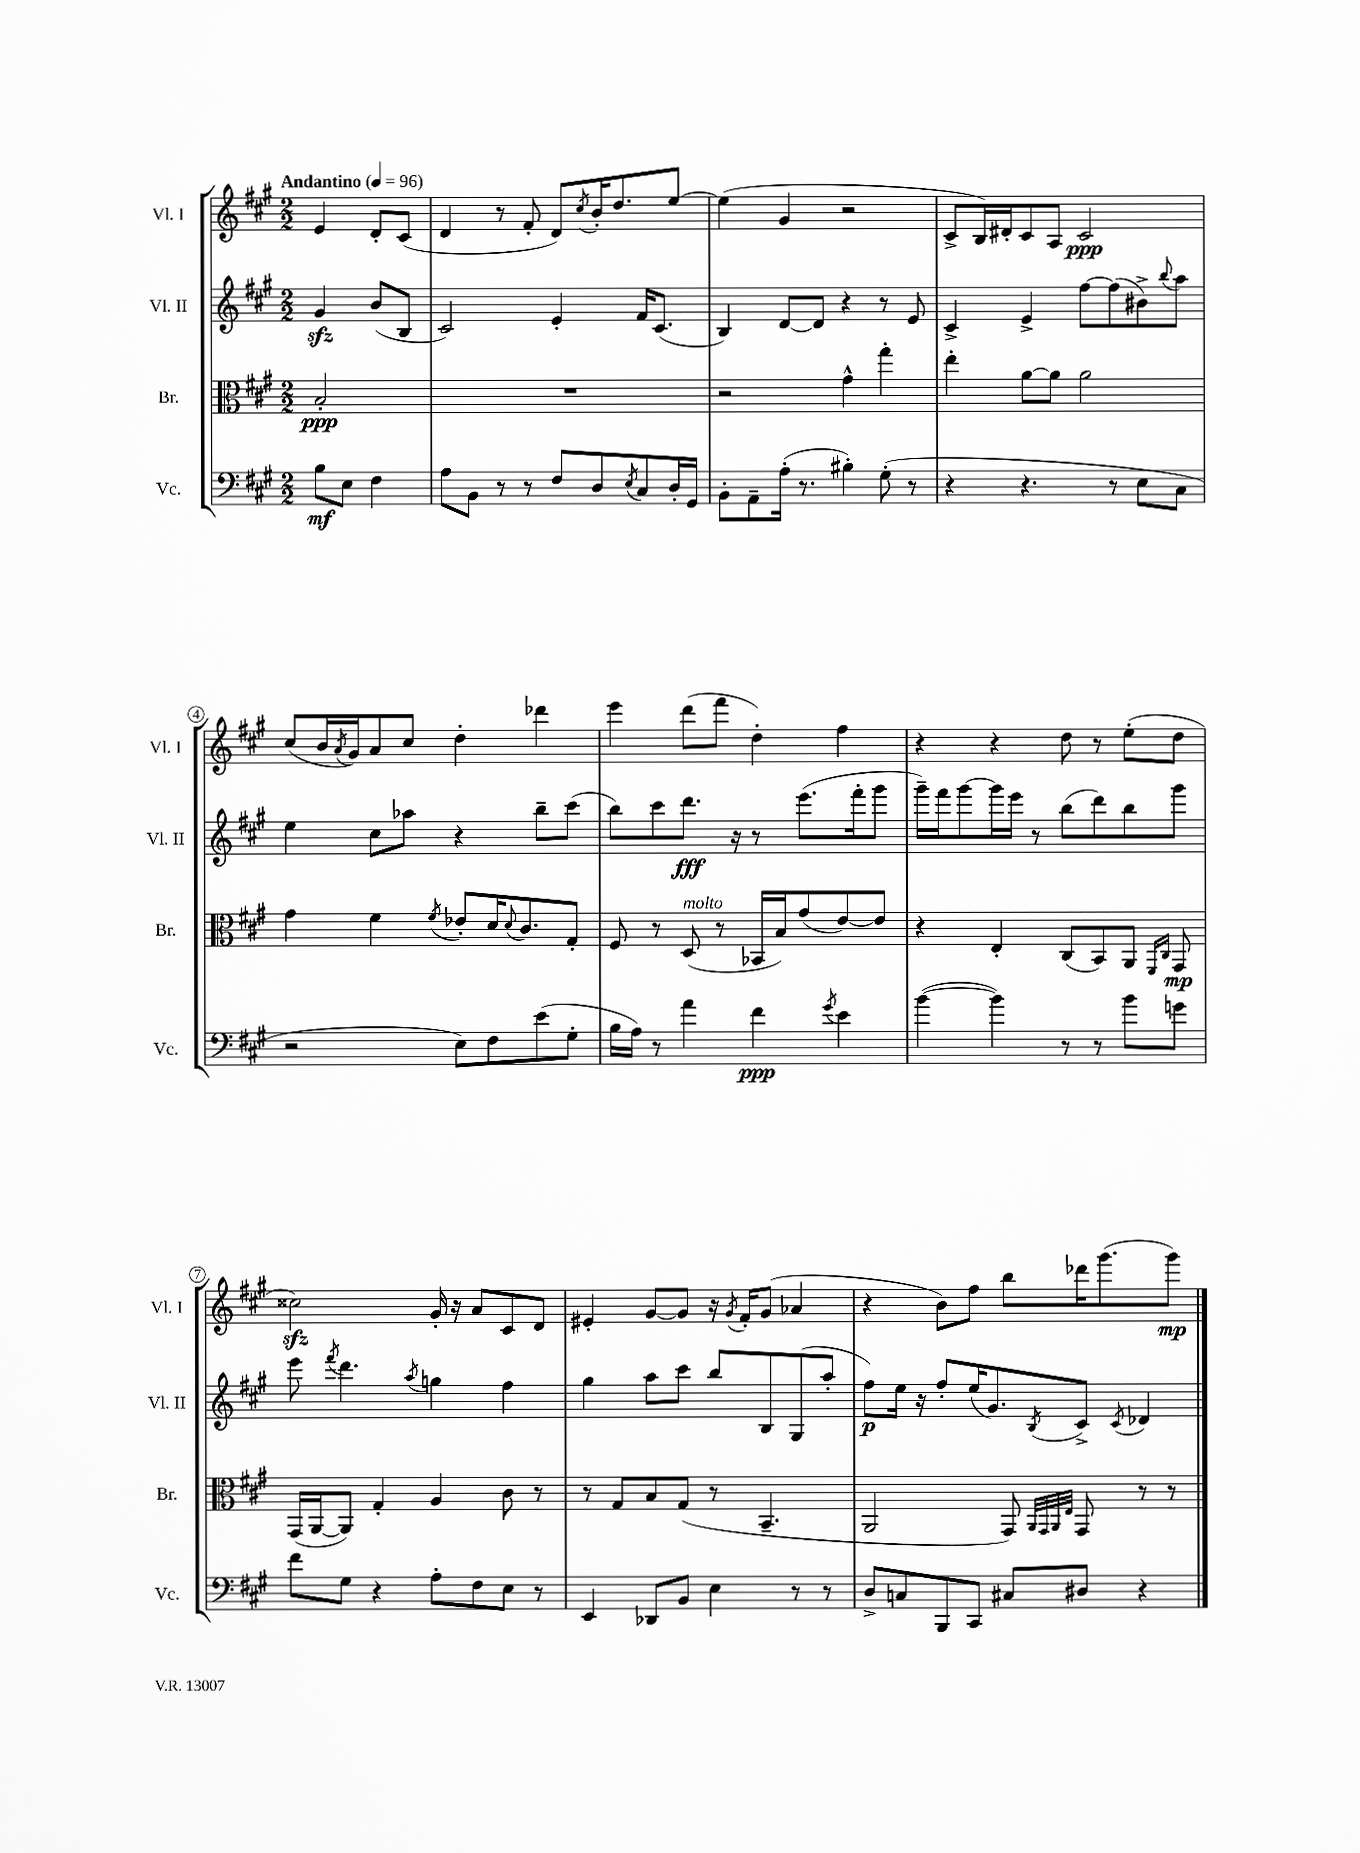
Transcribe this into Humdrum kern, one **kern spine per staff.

**kern	**kern	**kern	**kern
*staff4	*staff3	*staff2	*staff1
*clefF4	*clefC3	*clefG2	*clefG2
*k[f#c#g#]	*k[f#c#g#]	*k[f#c#g#]	*k[f#c#g#]
*M2/2	*M2/2	*M2/2	*M2/2
*MM96	*MM96	*MM96	*MM96
8B\L	2B'/	4g#/	4e/
8E\J	.	.	.
4F#\	.	(8b/L	8d'/L
.	.	8B/J	(8c#/J
=	=	=	=
8A\L	1r	2c#/)	4d/
8BB\J	.	.	.
8r	.	.	8r
8r	.	.	8f#'/
8F#/L	.	4e'/	8d/L)
.	.	.	8qcc#/
8D/	.	.	16b'/K
.	.	.	8.dd/
8qE/	.	.	.
8C#/	.	16f#/LK	.
.	.	(8.c#/J	.
16D'/L	.	.	[8ee/J
16GG#/JJ	.	.	.
=	=	=	=
8BB'\L	2r	4B/)	(4ee\]
8AA~\	.	.	.
(16A'\Jk	.	[8d/L	4g#/
8.r	.	.	.
.	.	8d/]J	.
4B#'\)	4g#^^\	4r	2r
(8G#'\	4gg#'\	8r	.
8r	.	8e/	.
=	=	=	=
4r	4ee'\	4c#^/	8c#^/L
.	.	.	16B/L)
.	.	.	16d#'/J
4.r	[8a\L	4e^/	8c#/
.	8a\]J	.	8A/J
.	2a\	[8ff#\L	2c#/
8r	.	(8ff#\]	.
8E\L	.	8b#^\)	.
.	.	8qqbb/	.
8C#\J	.	8aa\J	.
=	=	=	=
2r	4g#\	4ee\	(8cc#/L
.	.	.	16b/L
.	.	.	8qa/
.	.	.	16g#/J)
.	4f#\	8cc#\L	8a/
.	.	8aa-\J	8cc#/J
.	8qf#/	.	.
8E\L)	8e-'/L	4r	4dd'\
8F#\	16d/K	.	.
.	8qqd/	.	.
.	8.c#/	.	.
(8e\	.	8bb~\L	4ddd-\
8G#'\J	8G#'/J	(8ccc#\J	.
=	=	=	=
16B\LL	8F#/	8bb\L)	4eee\
16A\JJ)	.	.	.
8r	8r	8ccc#\	.
4a\	(8D/	8.ddd\J	(8ddd\L
.	8r	.	8fff#\J
.	.	16r	.
4f#\	16BB-/LL	8r	4dd'\)
.	16B/J)	.	.
.	(8g#/	(8.eee\L	.
8qg#/	.	.	.
4e\	[8e/)	.	4ff#\
.	.	16fff#'\k	.
.	8e/]J	8ggg#\J	.
=	=	=	=
([4b\	4r	16ggg#~\LL)	4r
.	.	16fff#\J	.
.	.	[8ggg#\	.
4b\])	4E'/	16ggg#\]L	4r
.	.	16eee\JJ	.
.	.	8r	.
8r	(8C#/L	(8bb\L	8dd\
8r	8BB/)	8ddd\)	8r
8b\L	8AA/J	8bb\	(8ee'\L
.	16qqFF#/LL	.	.
.	16qqC#/JJ	.	.
8g\J	8GG#/	8ggg#\J	8dd\J
=	=	=	=
8f#\L	(16GG#/LL	8eee\	2cc##\)
.	[16AA/J	.	.
.	.	8qfff#/	.
8G#\J	8AA/]J)	4.ddd\	.
4r	4G#'/	.	.
.	.	8qaa/	.
8A'\L	4A/	4gg\	16g#'/
.	.	.	16r
8F#\	.	.	8a/L
8E\J	8c#\	4ff#\	8c#/
8r	8r	.	8d/J
=	=	=	=
4EE/	8r	4gg#\	4e#'/
.	8G#/L	.	.
8DD-/L	8B/	8aa\L	[8g#/L
8BB/J	(8G#/J	8ccc#\J	8g#/]J
4E\	8r	8bb/L	16r
.	.	.	8qg#/
.	.	.	16f#'/LK
.	4.BB~/	8B/	(8g#/J
8r	.	(8G#/	4a-/
8r	.	8aa'/J	.
=	=	=	=
8D^/L	2AA/	8ff#\L)	4r
8C/	.	16ee\Jk	.
.	.	16r	.
8BBB/	.	8ff#'/L	8b\L)
8CC#/J	.	(16ee/K	8ff#\J
.	.	8.g#/)	.
8C#/L	8GG#/)	.	8bb\L
.	32qqAA/LLL	.	.
.	32qqGG#/	.	.
.	32qqAA/	.	.
.	32qqE/JJJ	8qB/	.
8D#/J	8GG#/	8c#^/J	16ddd-\K
.	.	.	(8.ggg#\
.	.	8qc#/	.
4r	8r	4d-/	.
.	8r	.	8ggg#\J)
==	==	==	==
*-	*-	*-	*-
